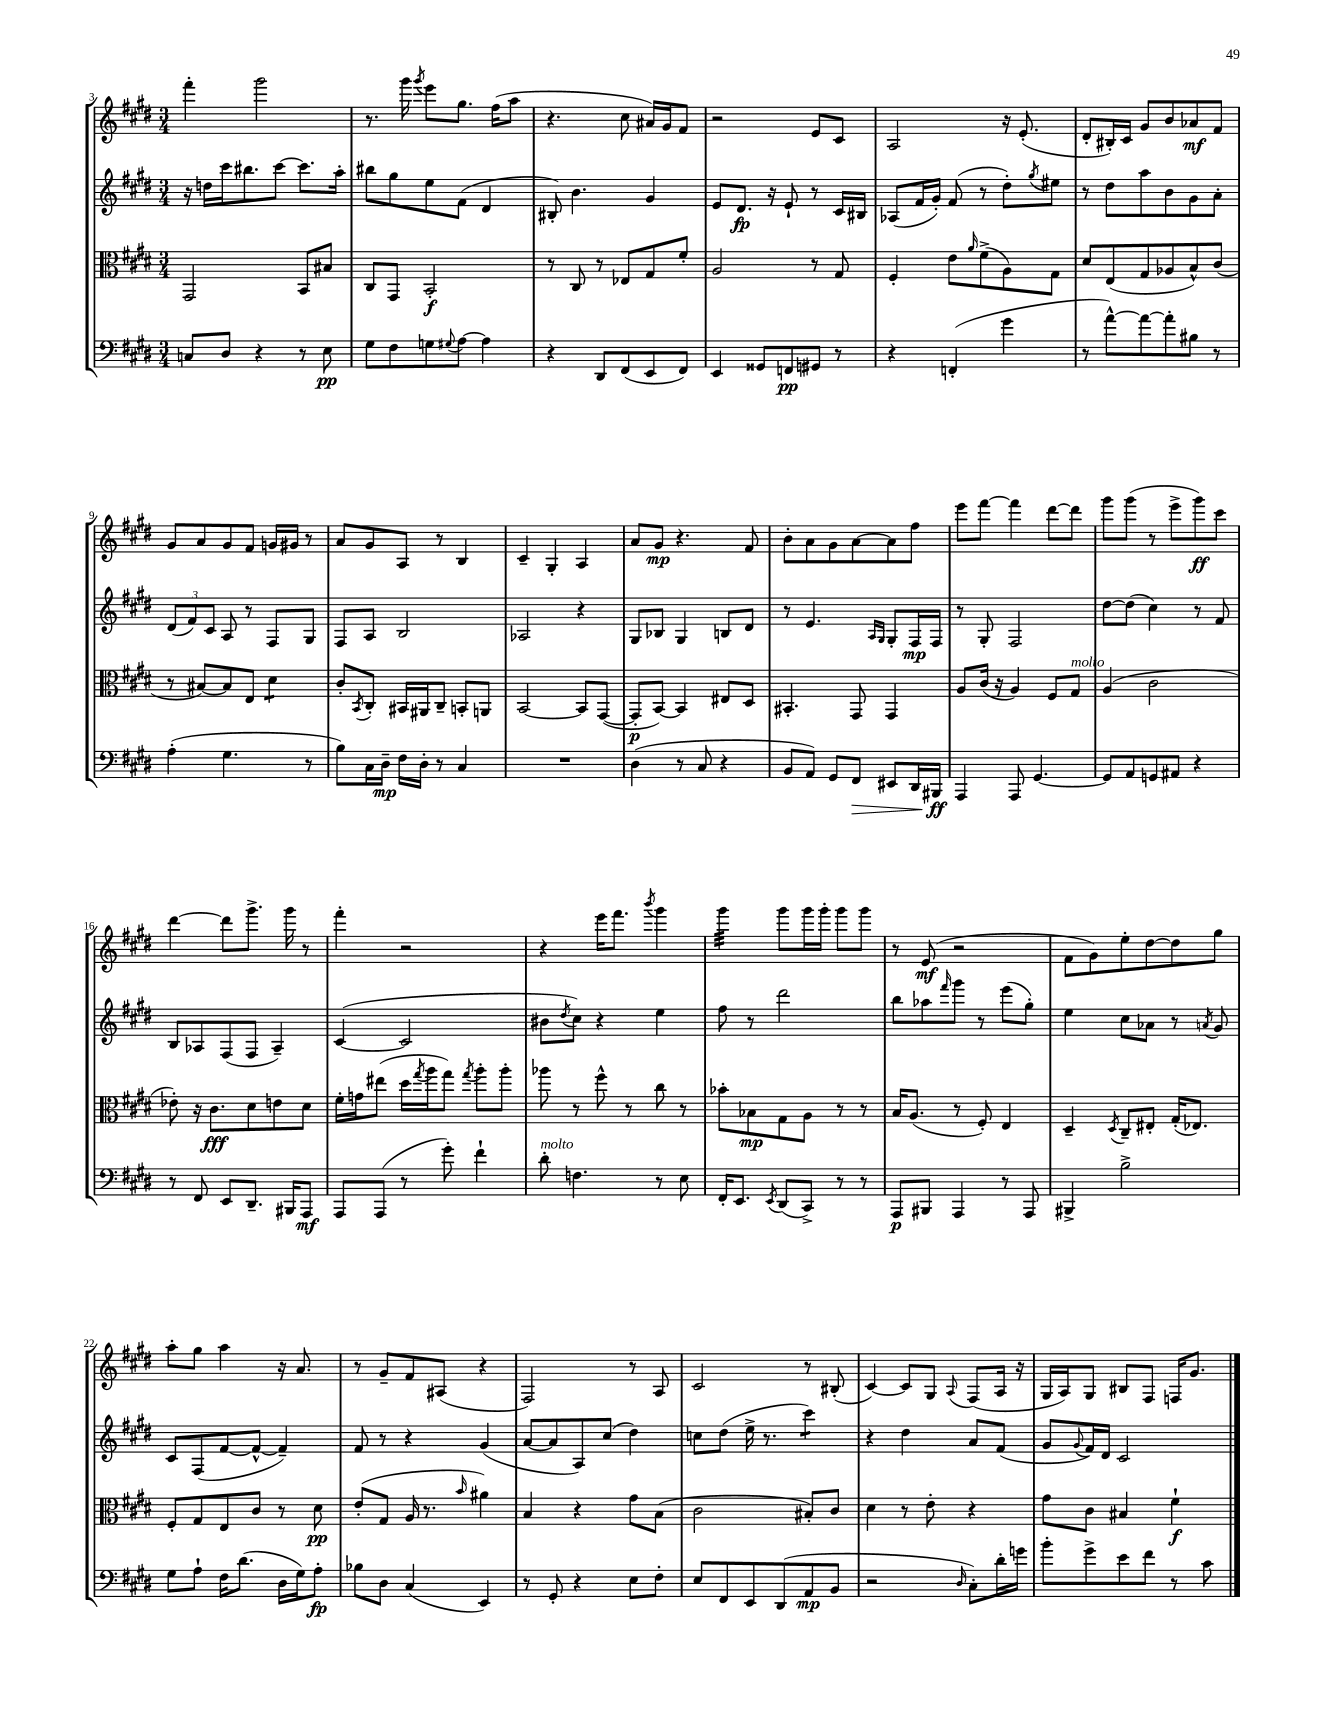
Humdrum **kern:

**kern	**kern	**kern	**kern
*staff4	*staff3	*staff2	*staff1
*clefF4	*clefC3	*clefG2	*clefG2
*k[f#c#g#d#]	*k[f#c#g#d#]	*k[f#c#g#d#]	*k[f#c#g#d#]
*M3/4	*M3/4	*M3/4	*M3/4
8C/L	2GG#/	16r	4fff#'\
.	.	16dd\LL	.
8D#/J	.	16ccc#\J	.
.	.	8.bb#\	.
4r	.	.	2ggg#\
.	.	[8ccc#\J	.
8r	8BB/L	8.ccc#\]L	.
8E\	8B#/J	.	.
.	.	16aa'\Jk	.
=	=	=	=
8G#\L	8C#/L	8bb#\L	8.r
8F#\	8GG#/J	8gg#\	.
.	.	.	16ggg#\
.	.	.	8qggg#/
8G\	2BB'/	8ee\	8eee\L
8qqG#/	.	.	.
[8A\J	.	(8f#\J	8.gg#\J
4A\]	.	4d#/	.
.	.	.	(16ff#\LK
.	.	.	8aa\J
=	=	=	=
4r	8r	8B#'/)	4.r
.	8C#/	4.b\	.
8DD#/L	8r	.	.
(8FF#/	8E-/L	.	8cc#\
8EE/	8G#/	4g#/	16a#/LL)
.	.	.	16g#/J
8FF#/J)	8f#'/J	.	8f#/J
=	=	=	=
4EE/	2A/	8e/L	2r
.	.	8.d#/J	.
8GG##/L	.	.	.
.	.	16r	.
8FF/	.	8e`/	.
8GG#/J	8r	8r	8e/L
8r	8G#/	16c#/LL	8c#/J
.	.	16B#/JJ	.
=	=	=	=
4r	4F#'/	(8A-/L	2A/
.	.	16f#/L	.
.	.	16g#'/JJ)	.
(4FF'/	8e\L	(8f#/	.
.	16qqa/	.	.
.	(8f#^\	8r	.
4g#\	8A\)	8dd#'\L)	16r
.	.	.	(8.e'/
.	.	8qgg#/	.
.	8G#\J	8ee#\J	.
=	=	=	=
8r	8d#/L	8r	8d#'/L
[8a^^\L)	(8E/	8dd#\L	16B#'/L)
.	.	.	16c#/JJ
8a\_	8G#/	8aa\	8g#/L
8a'\]	8A-/	8b\	8b/
8B#\J	8B^^/)	8g#\	8a-/
8r	(8c#/J	8a'\J	8f#/J
=	=	=	=
(4A'\	8r	(12d#/L	8g#/L
.	.	12f#/)	.
.	[8B#/L)	.	8a/
.	.	12c#/J	.
4.G#\	8B#/]	8A/	8g#/
.	8E/J	8r	8f#/J
.	4d#\	8F#/L	16g/LL
.	.	.	16g#/JJ
8r	.	8G#/J	8r
=	=	=	=
8B\L)	8c#'/L	8F#/L	8a/L
.	8qBB/	.	.
16C#\L	8C#'/J	8A/J	8g#/
16D#~\JJ	.	.	.
16F#\LL	16BB#/LL	2B/	8A/J
16D#'\JJ	16AA#/J	.	.
8r	8C#~/J	.	8r
4C#/	8BB'/L	.	4B/
.	8AA/J	.	.
=	=	=	=
2.r	[2BB/	2A-/	4c#~/
.	.	.	4G#'/
.	8BB/]L	4r	4A/
.	([8GG#/J	.	.
=	=	=	=
(4D#\	8GG#'/]L	8G#/L	8a/L
.	[8BB/J)	8B-/J	8g#/J
8r	4BB/]	4G#/	4.r
8C#/	.	.	.
4r	8E#/L	8B/L	.
.	8D#/J	8d#/J	8f#/
=	=	=	=
8BB/L	4.BB#'/	8r	8b'\L
8AA/J)	.	4.e/	8a\
8GG#/L	.	.	8g#\
8FF#/J	8GG#/	.	[8a\
.	.	16qqA/LL	.
.	.	16qqG#/JJ	.
8EE#/L	4GG#/	8G#'/L	8a\]
16DD#/L	.	16F#/L	8ff#\J
16BBB#/JJ	.	16F#/JJ	.
=	=	=	=
4AAA/	8A/L	8r	8eee\L
.	(16c#/Jk	8G#'/	[8fff#\J
.	16r	.	.
8AAA/	4A/)	2F#/	4fff#\]
[4.GG#/	.	.	.
.	8F#/L	.	[8ddd#\L
.	8G#/J	.	8ddd#\]J
=	=	=	=
8GG#/]L	(4A/	[8dd#\L	8ggg#\L
8AA/	.	(8dd#\]J	(8ggg#\J
8GG/	2c#\	4cc#\)	8r
8AA#/J	.	.	8eee^\L
4r	.	8r	8ggg#\)
.	.	8f#/	8ccc#\J
=	=	=	=
8r	8e-'\)	8B/L	[4ddd#\
8FF#/	16r	8A-/	.
.	8.c#\L	.	.
8EE/L	.	(8F#/	8ddd#\]L
8.DD#~/J	8d#\	8F#/J	8.ggg#^\J
.	8e\	4A-~/)	.
16BBB#/LK	.	.	16ggg#\
8AAA/J	8d#\J	.	8r
=	=	=	=
8AAA/L	16f#'\LL	([4c#/	4fff#'\
.	16g\J	.	.
(8AAA/J	(8ee#\J	.	.
8r	16dd#\LL	2c#/]	2r
.	8qgg#/	.	.
.	16aa\J	.	.
8g#'\)	8gg#\J)	.	.
.	8qgg#/	.	.
4f#`\	8aa'\L	.	.
.	8aa'\J	.	.
=	=	=	=
8d#'\	8aa-\	8b#\L	4r
.	.	8qdd#/	.
4.F\	8r	8cc#\J)	.
.	8ff#^^\	4r	16eee\LK
.	.	.	8.fff#\J
.	8r	.	.
.	.	.	8qbbb/
8r	8cc#\	4ee\	4ggg#\
8E\	8r	.	.
=	=	=	=
16FF#'/LK	8b-'\L	8ff#\	4ggg#\
8.EE/J	.	.	.
.	8B-\	8r	.
8qEE/	.	.	.
(8DD#/L	8G#\	2ddd#\	8ggg#\L
8CC#^/J)	8A\J	.	16ggg#\L
.	.	.	16ggg#'\JJ
8r	8r	.	8ggg#\L
8r	8r	.	8ggg#\J
=	=	=	=
8AAA/L	16B/LK	8bb\L	8r
.	(8.A/J	.	.
8BBB#/J	.	8aa-\	(8e/
.	.	16qqfff#/	.
4AAA/	8r	8ggg#\J	2r
.	8F#'/)	8r	.
8r	4E/	(8eee\L	.
8AAA/	.	8gg#'\J)	.
=	=	=	=
4BBB#^/	4D#~/	4ee\	8f#\L
.	.	.	8g#\)
.	8qD#/	.	.
2B^\	8C#~/L	8cc#\L	8ee'\
.	8E#'/J	8a-\J	[8dd#\
.	(16G#'/LK	8r	8dd#\]
.	8.E-/J)	.	.
.	.	8qa/	.
.	.	8g#/	8gg#\J
=	=	=	=
8G#\L	8F#'/L	8c#/L	8aa'\L
8A`\J	8G#/	(8F#/	8gg#\J
16F#\LK	8E/	[8f#/	4aa\
(8.d#\J	.	.	.
.	8c#/J	8f#^^/_J	.
16D#\LL	8r	4f#~/])	16r
16G#\J)	.	.	8.a/
8A'\J	8d#\	.	.
=	=	=	=
8B-\L	(8e'/L	8f#/	8r
8D#\J	8G#/J	8r	8g#~/L
(4C#/	16A/	4r	8f#/
.	8.r	.	.
.	.	.	(8A#/J
.	16qqb/	.	.
4EE/)	4a#\)	(4g#/	4r
=	=	=	=
8r	4B/	[8a/L	2F#/)
8GG#'/	.	8a/]	.
4r	4r	8A/)	.
.	.	(8cc#/J	.
8E\L	8g#\L	4dd#\)	8r
8F#'\J	(8B\J	.	8A/
=	=	=	=
8E/L	2c#\	8cc\L	2c#/
8FF#/	.	(8dd#\J	.
8EE/	.	16ee^\	.
.	.	8.r	.
(8DD#/	.	.	.
8AA/	8B#'/L)	4ccc#\)	8r
8BB/J	8c#/J	.	(8B#'/
=	=	=	=
2r	4d#\	4r	[4c#/)
.	8r	4dd#\	8c#/]L
.	8e'\	.	8G#/J
16qqD#/	.	.	8qqA/
8C#'\L)	4r	8a/L	(8F#/L
16d#'\L	.	(8f#/J	16A/Jk
16g\JJ	.	.	16r
=	=	=	=
8b'\L	8g#\L	8g#/L	16G#/LL
.	.	.	16A/J)
.	.	8qqg#/	.
8g#^\	8c#\J	16f#/L)	8G#/J
.	.	16d#/JJ	.
8e\	4B#/	2c#/	8B#/L
8f#\J	.	.	8F#/J
8r	4f#`\	.	16F/LK
.	.	.	8.g#/J
8c#\	.	.	.
==	==	==	==
*-	*-	*-	*-
